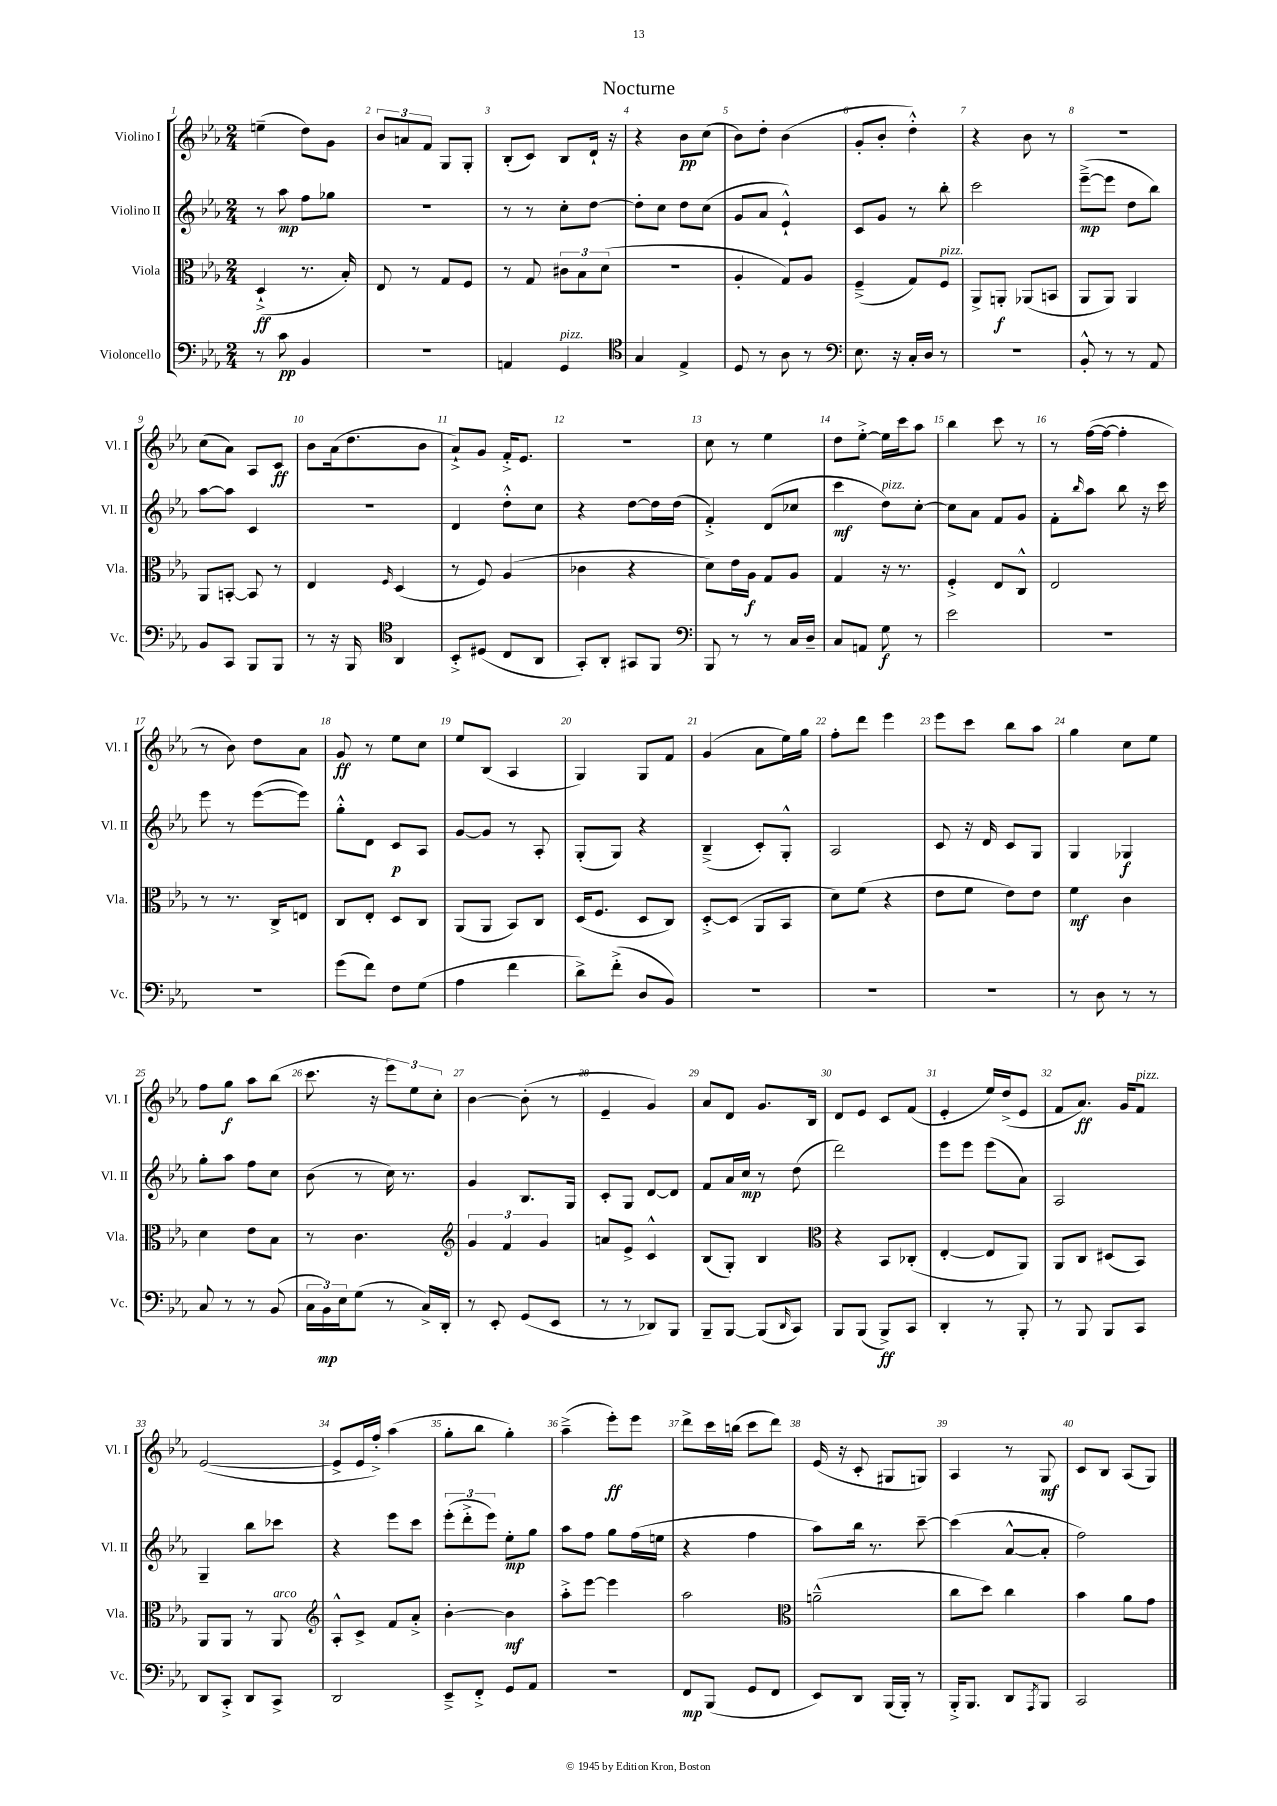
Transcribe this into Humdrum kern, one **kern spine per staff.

**kern	**kern	**kern	**kern
*staff4	*staff3	*staff2	*staff1
*clefF4	*clefC3	*clefG2	*clefG2
*k[b-e-a-]	*k[b-e-a-]	*k[b-e-a-]	*k[b-e-a-]
*M2/4	*M2/4	*M2/4	*M2/4
8r	(4D`^	8r	(4ee~
8c	.	8aa-	.
4BB-	8.r	8ff	8dd)
.	.	8gg-	8g
.	16B-')	.	.
=	=	=	=
2r	8E-	2r	12b-
.	.	.	12a
.	8r	.	.
.	.	.	12f
.	8G	.	8G
.	8F	.	8G'
=	=	=	=
4AA	8r	8r	(8B-'
.	8G	8r	8c)
4GG	12c#	8cc'	8B-
.	12B-	.	.
.	.	[8dd	16d`
.	(12d	.	.
.	.	.	16r
=	=	=	=
*clefC4	*	*	*
4G	2r	8dd']	4r
.	.	8cc	.
4E-^	.	8dd	8b-
.	.	(8cc	(8cc
=	=	=	=
8D	4A-'	8g	8b-)
8r	.	8a-	8dd'
8A-	8G)	4e-`^^)	(4b-
8r	8A-	.	.
=	=	=	=
*clefF4	*	*	*
8.E-	(4F~^	8c	8g'
.	.	8g	8b-'
16r	.	.	.
16C'	8G)	8r	4dd'^^)
16D	.	.	.
8r	8F	8bb-'	.
=	=	=	=
2r	8AA-^	2ccc	4r
.	8AA'	.	.
.	(8AA-	.	8b-
.	8BB	.	8r
=	=	=	=
8BB-'^^	8AA-	([8eee-~^	2r
8r	8AA-)	8eee-]	.
8r	4AA-	8dd	.
8AA-	.	8bb-)	.
=	=	=	=
8BB-	8AA-	[8aa-	(8cc
8CC	[8BB'	8aa-]	8a-)
8BBB-	8BB]	4c	8A-
8BBB-	8r	.	8c
=	=	=	=
8r	4E-	2r	8b-
16r	.	.	(16a-
16BBB-	.	.	8.dd
*clefC4	*	*	*
.	16qqF	.	.
4AA-	(4D	.	.
.	.	.	8b-
=	=	=	=
8BB-'^	8r	4d	8a-`^)
(8D#	8F)	.	8g
8C	(4A-	8dd'^^	16f'^
.	.	.	8.e-
8AA-	.	8cc	.
=	=	=	=
8GG')	4c-	4r	2r
8AA-'	.	.	.
8GG#	4r	[8dd	.
8FF	.	16dd]	.
.	.	(16dd	.
=	=	=	=
*clefF4	*	*	*
8BBB-	8d)	4f'^)	8cc
8r	16e-	.	8r
.	16A-	.	.
8r	8G	(8d	4ee-
16C	8A-	8cc-	.
16D~	.	.	.
=	=	=	=
8C	4G	4ccc	8dd
8AA	.	.	[8ee-'^
8G	16r	8dd)	16ee-]
.	8.r	.	16ccc
8r	.	[8cc'	8aa-
=	=	=	=
2e-	4F'^	8cc]	4bb-
.	.	8a-	.
.	8E-	8f	8ccc
.	8C^^	8g	8r
=	=	=	=
2r	2E-	8f'	8r
.	.	16qqbb-	.
.	.	8aa-	([16ff
.	.	.	16ff_
.	.	8bb-	4ff']
.	.	16r	.
.	.	16ccc	.
=	=	=	=
2r	8r	8eee-	8r
.	8.r	8r	8b-)
.	.	([8eee-	8dd
.	16C^	.	.
.	8E	8eee-])	8a-
=	=	=	=
(8g	8C	8gg'^^	8g
8f)	8E-'	8d	8r
8F	8D	8c	8ee-
(8G	8C	8A-	8cc
=	=	=	=
4A-	(8AA-	[8g	8ee-
.	8AA-	8g]	(8B-
4f	8BB-)	8r	4A-
.	8C	8A-'	.
=	=	=	=
8d^)	(16D	(8G'	4G)
.	8.F	.	.
(8f'^	.	8G)	.
8D	8D	4r	8G
8BB-)	8C)	.	8f
=	=	=	=
2r	[8D'^	(4B-~^	(4g
.	(8D]	.	.
.	8AA-	8c')	8a-
.	8BB-	8G'^^	16ee-)
.	.	.	16gg
=	=	=	=
2r	8d)	2A-	8ff'
.	(8f	.	8ddd
.	4r	.	4eee-
=	=	=	=
2r	8e-	8c	8eee-
.	8f	16r	8ccc
.	.	16d	.
.	8e-)	8c	8bb-
.	8e-	8G	8aa-
=	=	=	=
8r	4f	4G	4gg
8D	.	.	.
8r	4c	4G-	8cc
8r	.	.	8ee-
=	=	=	=
8C	4d	8gg'	8ff
8r	.	8aa-	8gg
8r	8e-	8ff	8aa-
(8BB-	8B-	8cc	(8bb-
=	=	=	=
24C	8r	(8b-	8.ccc
24BB-)	.	.	.
24E-	.	.	.
(8G	4.c	8r	.
.	.	.	16r
8r	.	16cc)	12eee-)
.	.	8.r	.
.	.	.	12ee-
16C^)	.	.	.
.	.	.	12cc'
16DD'	.	.	.
=	=	=	=
*	*clefG2	*	*
8r	6g	4g	[4b-
8EE-'	.	.	.
.	6f	.	.
(8GG	.	8.B-	(8b-']
.	6g	.	.
8EE-	.	.	8r
.	.	16G	.
=	=	=	=
8r	8a	8c'	4e-~
8r	8e-^	8G	.
8DD-)	4c^^	[8d	4g)
8BBB-	.	8d]	.
=	=	=	=
8BBB-~	(8B-	8f	8a-
[8BBB-	8G')	16a-	8d
.	.	16cc	.
(8BBB-]	4B-	8r	8.g
16qqDD	.	.	.
8CC)	.	(8dd	.
.	.	.	16B-
=	=	=	=
*	*clefC3	*	*
8BBB-	4r	2ddd)	8d
(8BBB-	.	.	8e-
8BBB-^)	8BB-	.	8c
8CC	(8C-'	.	(8f
=	=	=	=
4DD'	[4E-'	8eee-	4e-'
.	.	8eee-	.
8r	8E-]	(8eee-	16ee-)
.	.	.	(16dd^
8BBB-'	8AA-)	8a-)	8e-
=	=	=	=
8r	8AA-	2A-	8f
8BBB-	8C	.	8.a-)
8BBB-	(8D#	.	.
.	.	.	16g
8CC	8BB-)	.	8f
=	=	=	=
8DD	8AA-	4G~	([2e-
8CC'^	8AA-	.	.
8DD	8r	8bb-	.
8CC^	8AA-	8ccc-	.
=	=	=	=
*	*clefG2	*	*
2DD	8A-'^^	4r	8e-^]
.	8c^	.	16e-
.	.	.	16ff'^)
.	8f	8eee-	(4aa-
.	8a-'^	8ccc	.
=	=	=	=
8EE-~^	[4b-'	(12eee-'	8gg'
.	.	12ddd'^	.
8FF'^	.	.	8bb-
.	.	12eee-)	.
8GG	4b-]	8ee-'	4gg')
8AA-	.	8gg	.
=	=	=	=
2r	8aa-'^	8aa-	(4aa-~^
.	[8eee-	8ff	.
.	4eee-]	8gg	8eee-')
.	.	(16ff	8eee-
.	.	16ee	.
=	=	=	=
8FF	2aa-	4r	8ddd^
(8BBB-	.	.	16ccc
.	.	.	(16bb
8GG	.	4ff	8ccc
8FF	.	.	8ddd)
=	=	=	=
*	*clefC3	*	*
8EE-)	(2a~^^	8aa-)	(16e-
.	.	.	16r
8DD	.	16bb-	8c'
.	.	8.r	.
(16BBB-	.	.	8G#
16BBB-')	.	.	.
8r	.	[8ccc~	8G)
=	=	=	=
16BBB-'^	8cc	(4ccc]	4A-
8.BBB-	.	.	.
.	8dd)	.	.
8DD	4cc	[8a-^^	8r
8qAAA-	.	.	.
8BBB-	.	8a-']	8G
=	=	=	=
2CC	4b-	2ff)	8c
.	.	.	8B-
.	8a-	.	(8A-
.	8g	.	8G)
==	==	==	==
*-	*-	*-	*-
